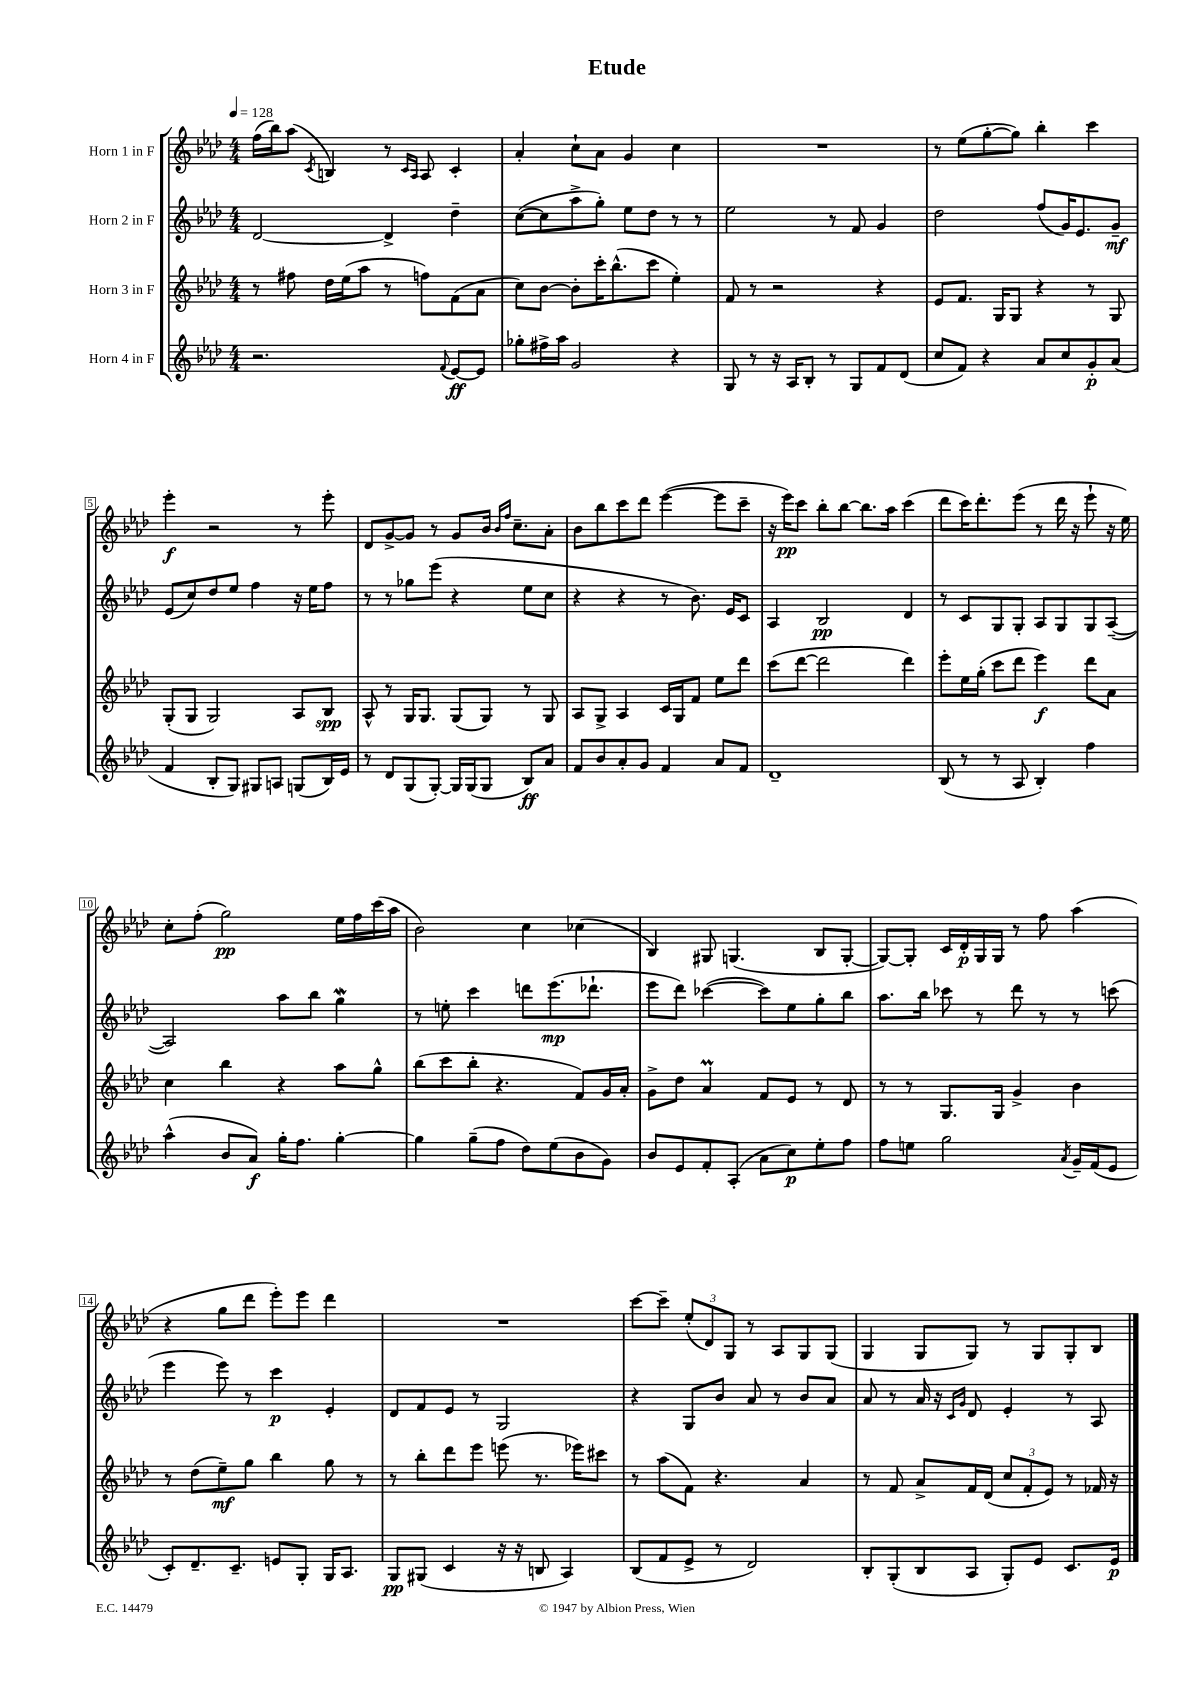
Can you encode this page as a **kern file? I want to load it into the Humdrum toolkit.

**kern	**kern	**kern	**kern
*staff4	*staff3	*staff2	*staff1
*clefG2	*clefG2	*clefG2	*clefG2
*k[b-e-a-d-]	*k[b-e-a-d-]	*k[b-e-a-d-]	*k[b-e-a-d-]
*M4/4	*M4/4	*M4/4	*M4/4
*MM128	*MM128	*MM128	*MM128
2.r	8r	[2d-	(16ff
.	.	.	16bb-)
.	8ff#	.	(8aa-
.	.	.	8qc
.	16dd-	.	4B)
.	(16ee-	.	.
.	8aa-	.	.
.	8r	4d-^]	8r
.	.	.	16qqc
.	.	.	16qqA-
.	8ff)	.	8A-
8qqf	.	.	.
[8e-	(8f	4dd-~	4c'
8e-]	8a-	.	.
=	=	=	=
8gg-'	8cc)	([8cc	4a-'
16ff#^	[8b-	8cc]	.
16aa-	.	.	.
2g	8b-']	8aa-^	8cc`
.	16ccc'	8gg')	8a-
.	(8.bb-^^	.	.
.	.	8ee-	4g
.	8ccc	8dd-	.
4r	4ee-')	8r	4cc
.	.	8r	.
=	=	=	=
8G	8f	2ee-	1r
8r	8r	.	.
16r	2r	.	.
16A-	.	.	.
8B-'	.	.	.
8r	.	8r	.
8G	.	8f	.
8f	4r	4g	.
(8d-	.	.	.
=	=	=	=
8cc	8e-	2dd-	8r
8f)	8.f	.	(8ee-
4r	.	.	[8gg'
.	16G	.	.
.	8G	.	8gg])
8a-	4r	(8ff	4bb-'
8cc	.	16g)	.
.	.	8.e-	.
8g'	8r	.	4ccc
(8a-	8G	8g~	.
=	=	=	=
4f	(8G'	(8e-	4eee-'
.	8G	8cc)	.
8B-'	2G)	8dd-	2r
8G)	.	8ee-	.
8G#	.	4ff	.
8A	.	.	.
(8G	8A-	16r	8r
.	.	16ee-	.
16B-)	8B-	8ff	8eee-'
16e-	.	.	.
=	=	=	=
8r	8A-^^	8r	8d-
8d-	8r	8r	[8g^
(8G	16G	8gg-	8g]
.	8.G	.	.
[8G')	.	(8eee-	8r
16G]	(8G	4r	8g
(16G	.	.	.
8G	8G)	.	16b-
.	.	.	16qqb-
.	.	.	16qqff
.	.	.	8.cc~
8B-)	8r	8ee-	.
8a-	8G	8cc	8a-'
=	=	=	=
8f	8A-	4r	8b-
8b-	8G^	.	8bb-
8a-'	4A-	4r	8ccc
8g	.	.	8ddd-
4f	16c	8r	([4eee-
.	16G	.	.
.	8f	8.b-)	.
8a-	8ee-	.	8eee-]
.	.	16e-	.
8f	8ddd-	8c	8ccc~
=	=	=	=
1d-~	(8ccc	4A-	16r
.	.	.	16eee-)
.	[8ddd-	.	8ccc
.	2ddd-]	2B-	8bb-'
.	.	.	[8bb-
.	.	.	8.bb-]
.	.	.	16aa-
.	4ddd-)	4d-	(4ccc
=	=	=	=
(8B-	8eee-'	8r	8ddd-
8r	16ee-	8c	16ccc)
.	(16gg'	.	8.ddd-'
8r	8ccc	8G	.
8A-	8ddd-	8G'	(8eee-
4B-')	4eee-)	8A-	8r
.	.	8G	16ddd-
.	.	.	16r
4ff	8ddd-	8G	8eee-`
.	8a-	([8A-~	16r
.	.	.	16ee-)
=	=	=	=
(4aa-^^	4cc	2A-])	8cc'
.	.	.	(8ff'
8b-	4bb-	.	2gg)
8a-)	.	.	.
16gg'	4r	8aa-	.
8.ff	.	.	.
.	.	8bb-	.
[4gg'	8aa-	4gg	16ee-
.	.	.	16ff
.	8gg^^	.	(16ccc
.	.	.	16aa-
=	=	=	=
4gg]	(8bb-	8r	2b-)
.	8ccc	8ee'	.
(8gg~	8bb-'	4ccc	.
8ff	4.r	.	.
8dd-)	.	8ddd	4cc
(8ee-	.	(8.eee-	.
8b-	8f)	.	(4cc-
.	.	8.ddd-`	.
8g)	16g	.	.
.	16a-'	.	.
=	=	=	=
8b-	8g^	8eee-	4B-)
8e-	8dd-	8ddd-)	.
8f'	4a-	([4ccc-	8G#
(8A-'	.	.	(4.G
8a-	8f	8ccc-])	.
8cc)	8e-	8ee-	.
8ee-'	8r	8gg'	8B-
8ff	8d-	8bb-	[8G'
=	=	=	=
8ff	8r	8.aa-	8G_)
8ee	8r	.	8G']
.	.	16bb-	.
2gg	8.G	8ccc-	16c
.	.	.	16d-'
.	.	8r	16G
.	16G	.	16G
.	4g^	8ddd-	8r
.	.	8r	8ff
8qa-	.	.	.
16g~	4b-	8r	(4aa-
(16f	.	.	.
8e-	.	(8ccc	.
=	=	=	=
8c')	8r	4eee-	4r
8.d-~	(8dd-	.	.
.	8ee-~)	8eee-)	8gg
8.c~	.	.	.
.	8gg	8r	8ddd-
8e	4bb-	4ccc	8eee-')
8G'	.	.	8eee-
16G	8gg	4e-'	4ddd-
8.A-	.	.	.
.	8r	.	.
=	=	=	=
8G	8r	8d-	1r
(8G#	8bb-'	8f	.
4c	8ddd-	8e-	.
.	8eee-	8r	.
16r	(8eee	2G	.
16r	.	.	.
8B	8.r	.	.
4A-)	.	.	.
.	16eee-)	.	.
.	8ccc#	.	.
=	=	=	=
(8B-	8r	4r	[8ccc
8f	(8aa-	.	8ccc~]
8e-^	8f)	8G	(12ee-'
.	.	.	12d-)
8r	4.r	8b-	.
.	.	.	12G
2d-)	.	8a-	8r
.	.	8r	8A-
.	4a-	8b-	8G
.	.	8a-	(8G
=	=	=	=
8B-'	8r	8a-	4G
(8G'	8f	8r	.
8B-	8a-^	16a-	8G
.	.	16r	.
.	.	16qqc	.
.	.	16qqg	.
8A-	16f	8d-	8G)
.	(16d-	.	.
8G')	12cc	4e-'	8r
.	12f'	.	.
8e-	.	.	8G
.	12e-)	.	.
8.c	8r	8r	8G'
.	16f-	8A-	8B-
16e-	16r	.	.
==	==	==	==
*-	*-	*-	*-
